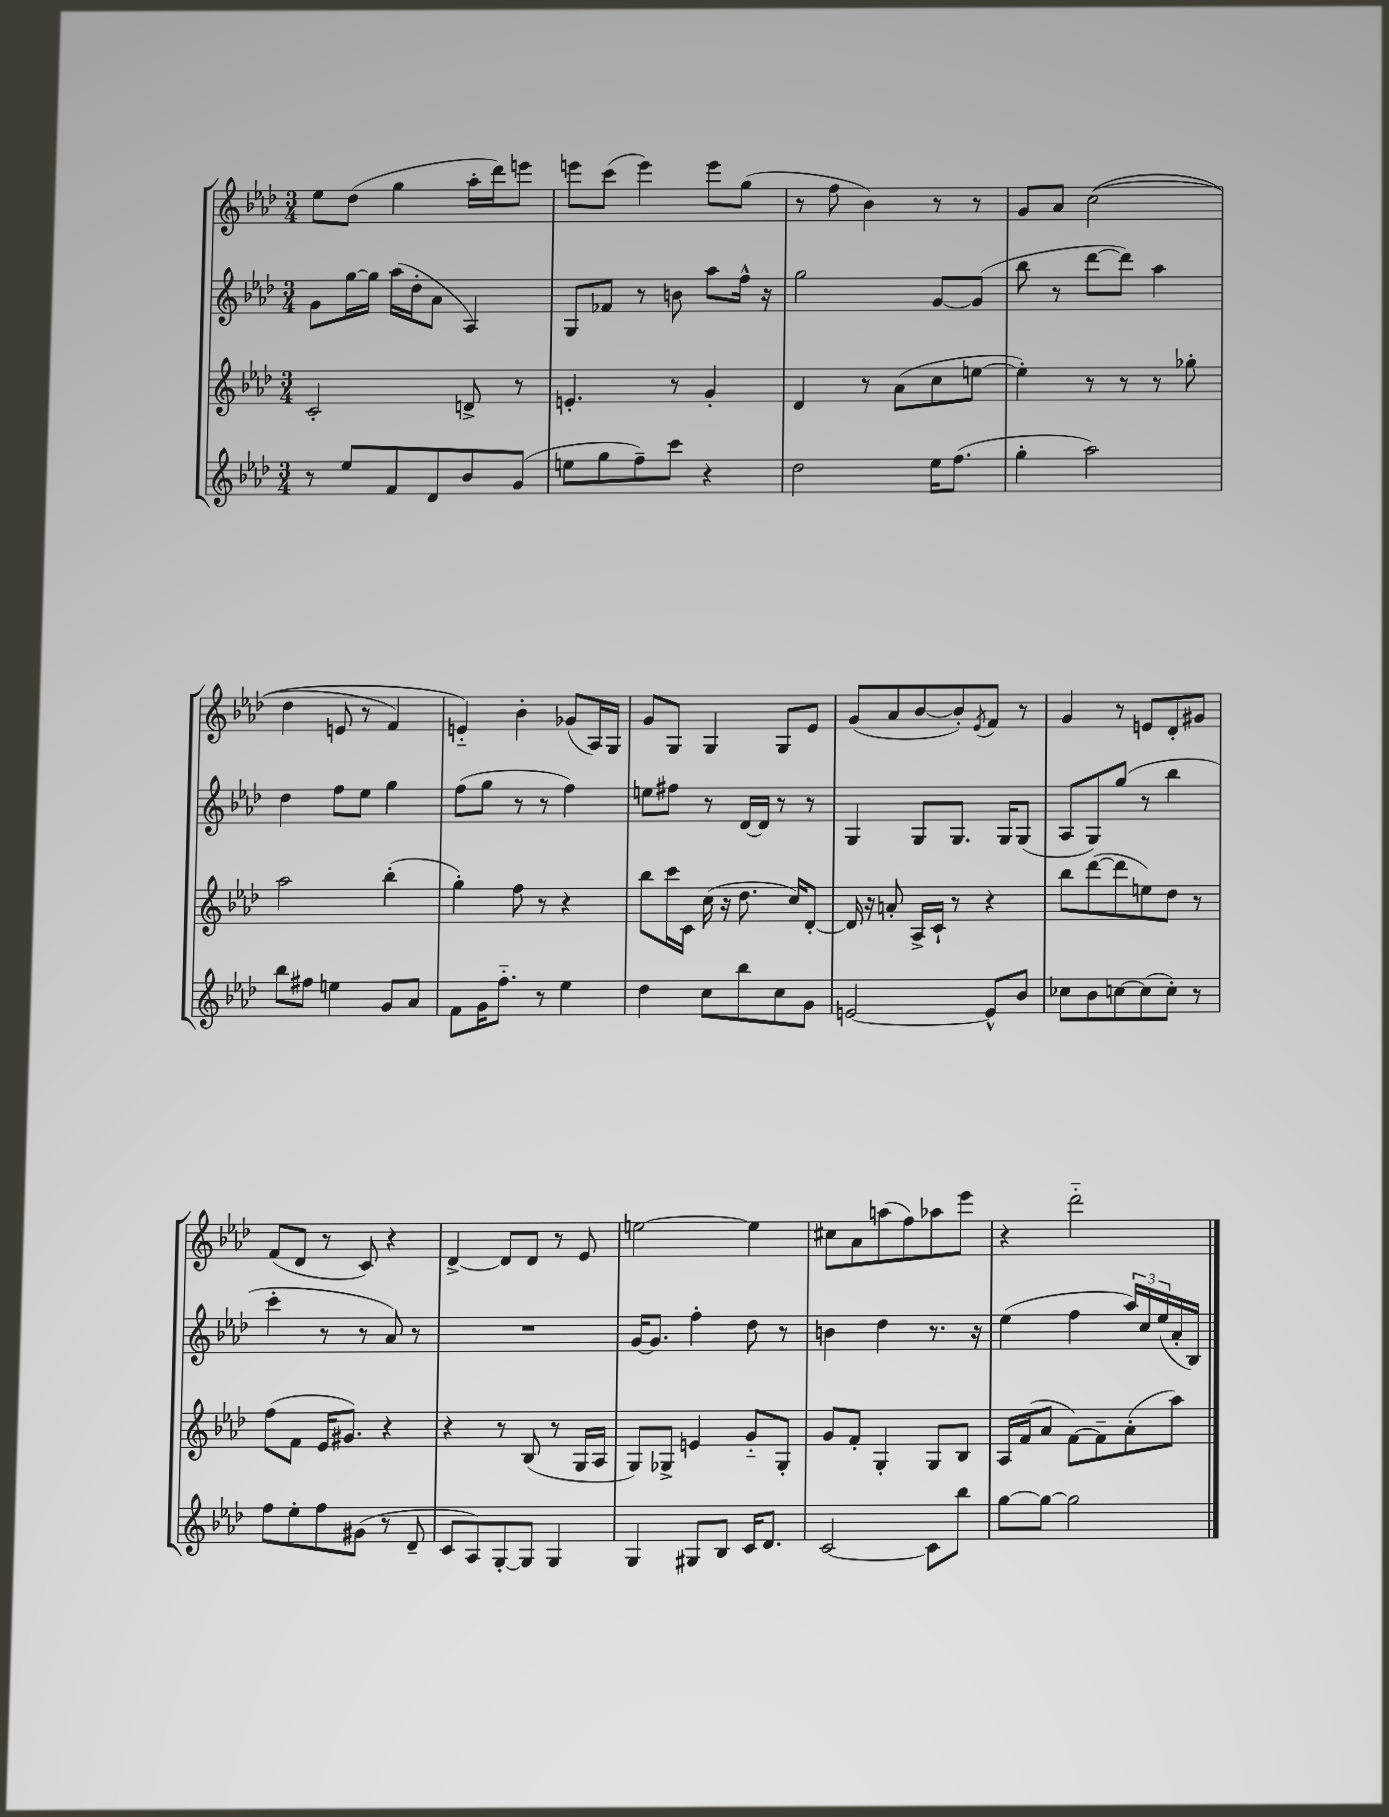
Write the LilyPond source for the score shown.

<<
\new StaffGroup <<
\new Staff = "s0" {
    \clef treble \key aes \major \numericTimeSignature \time 3/4
    ees''8 des''8( g''4 aes''16-. des'''16) e'''8 |
    e'''8 c'''8( e'''4) e'''8 g''8( |
    r8 f''8 bes'4) r8 r8 |
    g'8 aes'8 c''2(\( |
    des''4 e'8 r8 f'4) |
    e'4-_\) bes'4-. ges'8( aes16) g16 |
    g'8 g8 g4 g8 ees'8 |
    g'8( aes'8 bes'8~ bes'8-.) \acciaccatura { ees'8 } f'8 r8 |
    g'4 r8 e'8 des'8-. gis'8 |
    f'8( des'8 r8 c'8) r4 |
    des'4~-> des'8 des'8 r8 ees'8 |
    e''2~ e''4 |
    cis''8 aes'8 a''8( f''8) aes''8 ees'''8 |
    r4 des'''2-_ \bar "|." |
}
\new Staff = "s1" {
    \clef treble \key aes \major \numericTimeSignature \time 3/4
    g'8 g''16~ g''16 aes''16( des''16-. aes'8 aes4) |
    g8 fes'8 r8 b'8 aes''8 f''16-^ r16 |
    g''2 g'8~ g'8( |
    bes''8 r8 des'''8~ des'''8) aes''4 |
    des''4 f''8 ees''8 g''4 |
    f''8( g''8 r8 r8 f''4) |
    e''8 fis''8 r8 des'16~ des'16 r8 r8 |
    g4 g8 g8. g16 g8( |
    aes8 g8) g''8( r8 bes''4 |
    c'''4-. r8 r8 aes'8) r8 |
    R2. |
    g'16~ g'8. f''4-. des''8 r8 |
    b'4 des''4 r8. r16 |
    ees''4( f''4 \tuplet 3/2 { aes''16) c''16 ees''16( } aes'16-. bes16) \bar "|." |
}
\new Staff = "s2" {
    \clef treble \key aes \major \numericTimeSignature \time 3/4
    c'2-. d'8-> r8 |
    e'4.-. r8 g'4-. |
    des'4 r8 aes'8( c''8 e''8~ |
    e''4-.) r8 r8 r8 ges''8-. |
    aes''2 bes''4-.( |
    g''4-.) f''8 r8 r4 |
    bes''8 c'''16 c'16 c''16( r16 des''8. c''16) des'8~-. |
    des'16 r16 a'8-. aes16-> c'16-! r8 r4 |
    bes''8 des'''8~( des'''8 e''8) des''8 r8 |
    f''8( f'8 ees'16 gis'8.) r4 |
    r4 r8 bes8( r8 g16 aes16 |
    g8) ges8-> e'4 g'8-_ ges8-. |
    g'8 f'8-. g4-. g8 bes8 |
    aes16 f'16( aes'8 f'8~) f'8-- aes'8-.( aes''8) \bar "|." |
}
\new Staff = "s3" {
    \clef treble \key aes \major \numericTimeSignature \time 3/4
    r8 ees''8 f'8 des'8 bes'8 g'8( |
    e''8 g''8 f''8--) c'''8 r4 |
    des''2 ees''16 f''8.( |
    g''4-. aes''2) |
    bes''8 fis''8 e''4 g'8 aes'8 |
    f'8 g'16 f''8.-_ r8 ees''4 |
    des''4 c''8 bes''8 c''8 g'8 |
    e'2~ e'8-^ bes'8 |
    ces''8 bes'8 c''8~ c''8( c''8-.) r8 |
    f''8 ees''8-. f''8 gis'8( r8 des'8-- |
    c'8 aes8) g8~-. g8 g4 |
    g4 gis8 bes8 c'16 des'8. |
    c'2~ c'8 bes''8 |
    g''8~ g''8~ g''2 \bar "|." |
}
>>
>>
\layout { \context { \Score \remove "Bar_number_engraver" } }
